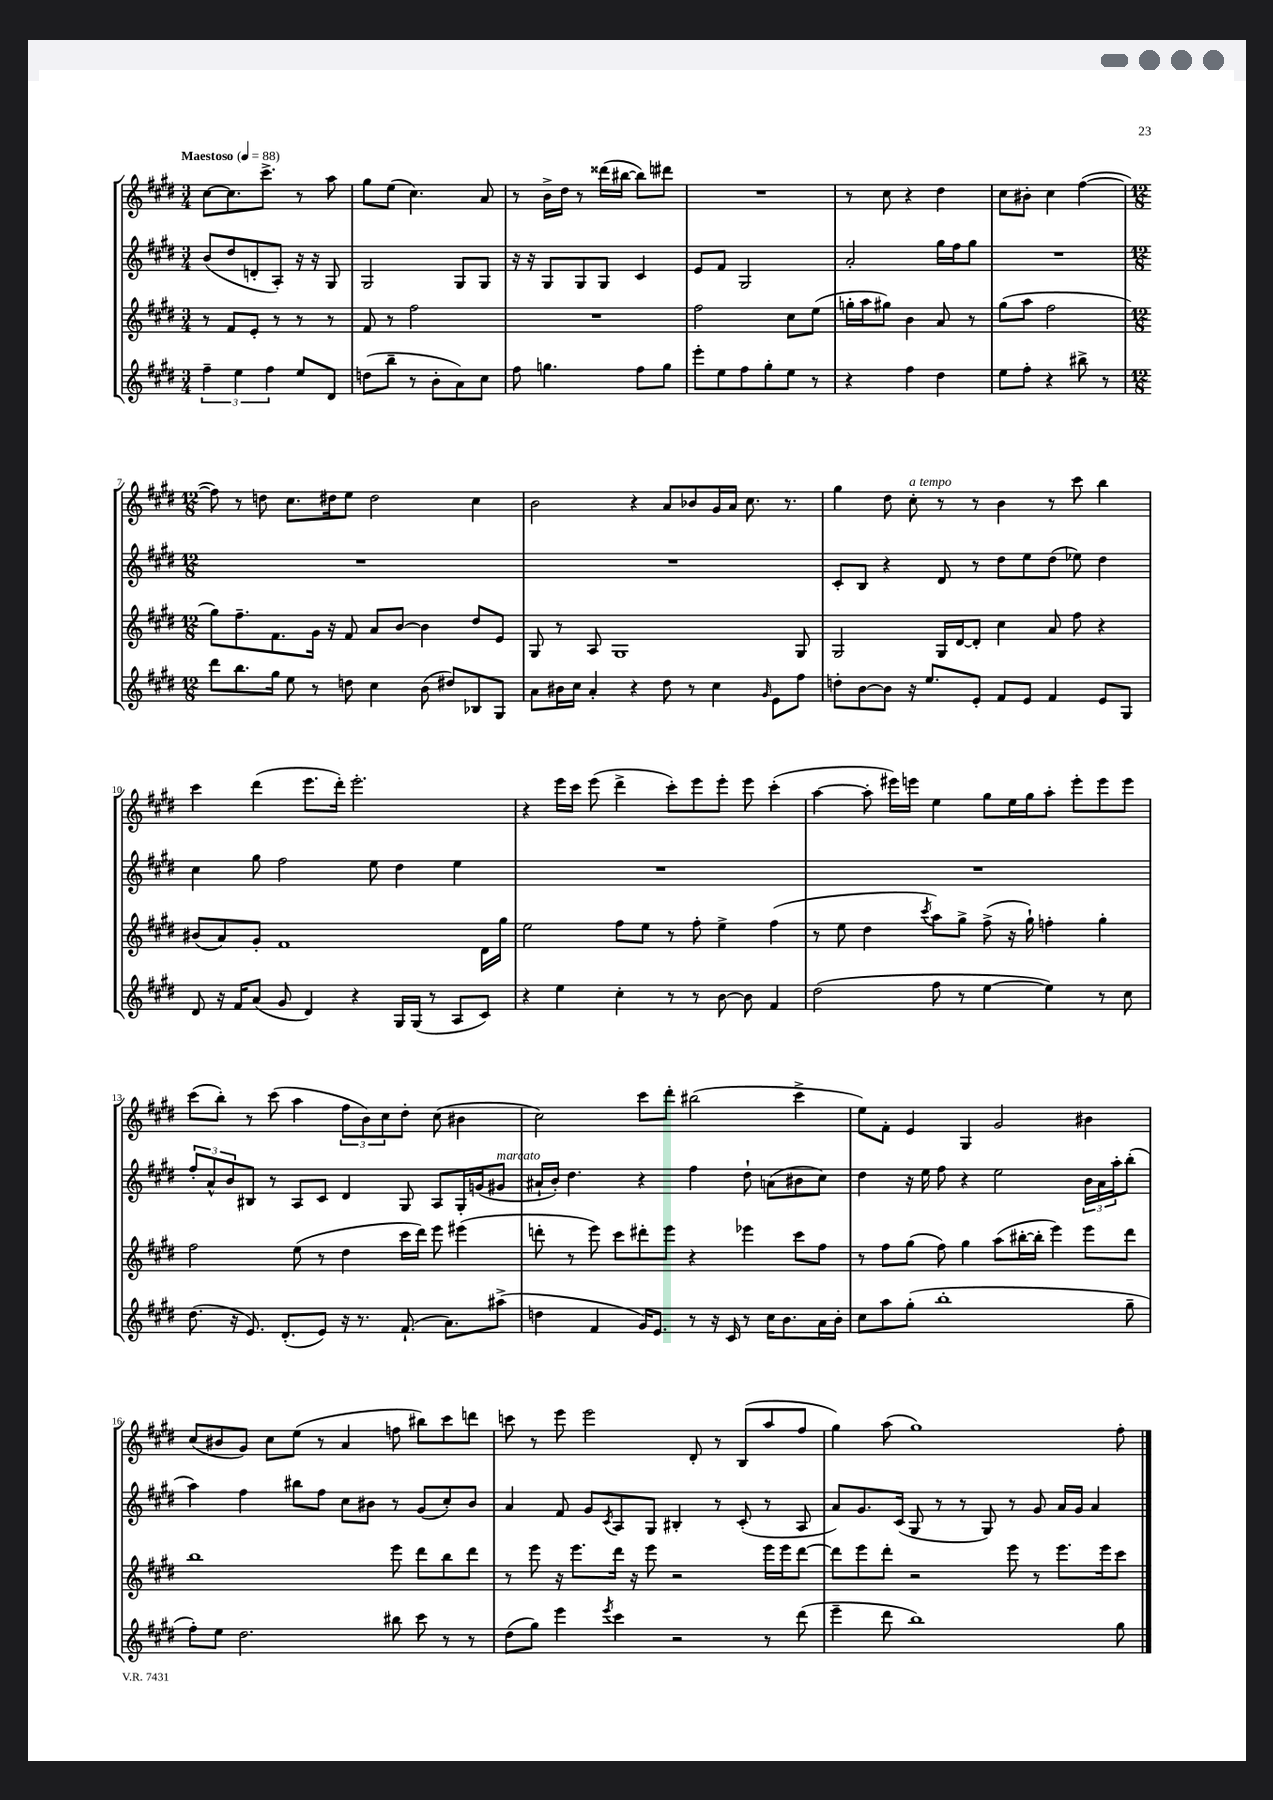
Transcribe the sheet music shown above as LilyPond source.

<<
\new StaffGroup <<
\new Staff = "s0" {
    \clef treble \key e \major \numericTimeSignature \time 3/4 \tempo "Maestoso" 4 = 88
    cis''8~ cis''8. cis'''8.-> r8 a''8 |
    gis''8 e''8( cis''4.) a'8 |
    r8 b'16-> dis''16 r8 disis'''16( bis''16~ bis''8) dis'''8 |
    R2. |
    r8 cis''8 r4 dis''4 |
    cis''8 bis'8-. cis''4 fis''4~( |
    \numericTimeSignature \time 12/8 fis''8) r8 d''8 cis''8. dis''16 e''8 dis''2 cis''4 |
    b'2 r4 a'8 bes'8 gis'16 a'16 cis''8. r8. |
    gis''4 dis''8 cis''8-.^\markup { \italic "a tempo" } r8 r8 b'4 r8 cis'''8 b''4 |
    cis'''4 dis'''4( e'''8. dis'''16-.) e'''2.-. |
    r4 e'''16 cis'''16 e'''8( dis'''4-> cis'''8-.) e'''8 e'''8-. e'''8 cis'''4-.( |
    a''4~ a''8-. eis'''16) e'''16 e''4 gis''8 e''16 gis''16 a''8-. e'''8-. e'''8 e'''8 |
    cis'''8( b''8-.) r8 cis'''8( a''4 \tuplet 3/2 { fis''8 b'8) cis''8 } dis''8-. cis''8( bis'4 |
    cis''2) cis'''8 dis'''8-. bis''2( cis'''4-> |
    e''8) fis'8-. e'4 gis4 gis'2 bis'4 |
    cis''8( bis'8 gis'8) cis''8 e''8( r8 a'4 f''8 bis''8) cis'''8 d'''8 |
    c'''8 r8 e'''8 e'''2 dis'8-. r8 b8( a''8 fis''8 |
    gis''4) a''8( gis''1) fis''8-. \bar "|." |
}
\new Staff = "s1" {
    \clef treble \key e \major \numericTimeSignature \time 3/4
    b'8( dis''8 d'8-. a8-.) r16 r16 gis8 |
    gis2 gis8 gis8 |
    r16 r16 gis8 gis8 gis8 cis'4 |
    e'8 fis'8 gis2 |
    a'2-. gis''16 fis''16 gis''8 |
    R2. |
    \numericTimeSignature \time 12/8 R1. |
    R1. |
    cis'8-. b8 r4 dis'8 r8 dis''8 e''8 dis''8( ees''8) dis''4 |
    cis''4 gis''8 fis''2 e''8 dis''4 e''4 |
    R1. |
    R1. |
    \tuplet 3/2 { fis''8-. a'8-^ b'8 } bis8 r8 a8 cis'8 dis'4 gis8 a8 gis16-. g'16( gis'8^\markup { \italic "marcato" } |
    ais'16-! b'16-.) dis''4. r4 fis''4 dis''8-! a'8( bis'8 cis''8) |
    dis''4 r16 e''16 fis''8 r4 e''2 \tuplet 3/2 { b'16 a'16 a''16-. } b''8-.( |
    a''4) fis''4 bis''8 fis''8 cis''8 bis'8 r8 gis'8( cis''8-.) bis'8 |
    a'4 fis'8 gis'8 \acciaccatura { cis'8 } a8 gis8 bis4-. r8 cis'8-.( r8 a8 |
    a'8) gis'8. cis'16( gis8 r8 r8 gis8) r8 gis'8 a'16 gis'16 a'4 \bar "|." |
}
\new Staff = "s2" {
    \clef treble \key e \major \numericTimeSignature \time 3/4
    r8 fis'8 e'8-. r8 r8 r8 |
    fis'8 r8 fis''2 |
    R2. |
    fis''2 cis''8 e''8( |
    g''16-. a''16 gis''8) b'4 a'8 r8 |
    gis''8( a''8 fis''2 |
    \numericTimeSignature \time 12/8 gis''8) fis''8.-- fis'8. gis'16 r16 fis'8 a'8 b'8~ b'4 dis''8 e'8 |
    gis8 r8 a8 gis1 gis8 |
    gis2 gis16 dis'16~ dis'8-. cis''4 a'8 fis''8 r4 |
    bis'8( a'8) gis'8-. fis'1 dis'16 gis''16 |
    e''2 fis''8 e''8 r8 fis''8-. e''4-> fis''4( |
    r8 e''8 dis''4 \acciaccatura { cis'''8 } a''8) gis''8-> fis''8->( r16 gis''16-!) f''4-. gis''4-. |
    fis''2 e''8( r8 dis''4 cis'''16 dis'''16) e'''8 eis'''4( |
    d'''8-. r8 e'''8) cis'''8 dis'''8-. e'''8 r4 ees'''4 cis'''8 fis''8 |
    r8 fis''8 gis''8( fis''8) gis''4 a''8( bis''16~-. bis''16-. e'''4) e'''8 dis'''8 |
    b''1 e'''8 dis'''8 b''8 dis'''8 |
    r8 e'''8 r16 e'''8. dis'''16 r16 e'''8 r2 e'''16 e'''16 dis'''8~ |
    dis'''8 e'''8 dis'''8-. r2 e'''8 r8 e'''8. e'''16 cis'''8 \bar "|." |
}
\new Staff = "s3" {
    \clef treble \key e \major \numericTimeSignature \time 3/4
    \tuplet 3/2 { fis''4-- e''4 fis''4 } e''8 dis'8 |
    d''8( b''8-- r8 b'8-. a'8) cis''8 |
    fis''8 g''4. fis''8 g''8 |
    e'''8-. e''8 fis''8 gis''8-. e''8 r8 |
    r4 fis''4 dis''4 |
    e''8 fis''8-. r4 bis''8-> r8 |
    \numericTimeSignature \time 12/8 dis'''8 b''8. gis''16 e''8 r8 d''8 cis''4 b'8( dis''8) bes8 gis8 |
    a'8 bis'16 cis''16 a'4-. r4 dis''8 r8 cis''4 \grace { gis'16 } e'8 fis''8 |
    d''8-. b'8~ b'8 r16 e''8. e'8-. fis'8 e'8 fis'4 e'8 gis8 |
    dis'8 r16 fis'16 a'8( gis'8 dis'4) r4 gis16 gis16( r8 a8 cis'8) |
    r4 e''4 cis''4-. r8 r8 b'8~ b'8 fis'4 |
    dis''2( fis''8 r8 e''4~ e''4) r8 cis''8 |
    dis''8.( r16 e'8.) dis'8.-.( e'8) r16 r8. fis'8.-!( a'8.) ais''8->( |
    d''4 fis'4 gis'16) e'8. r8 r16 cis'16 r8 cis''16 b'8. a'16 b'16-. |
    cis''8 a''8 gis''8-.( b''1-. gis''8-- |
    fis''8-.) e''8 dis''2. bis''8 cis'''8 r8 r8 |
    dis''8( gis''8) e'''4 \acciaccatura { e'''8 } cis'''4 r2 r8 dis'''8( |
    e'''4-- dis'''8 b''1) gis''8 \bar "|." |
}
>>
>>
